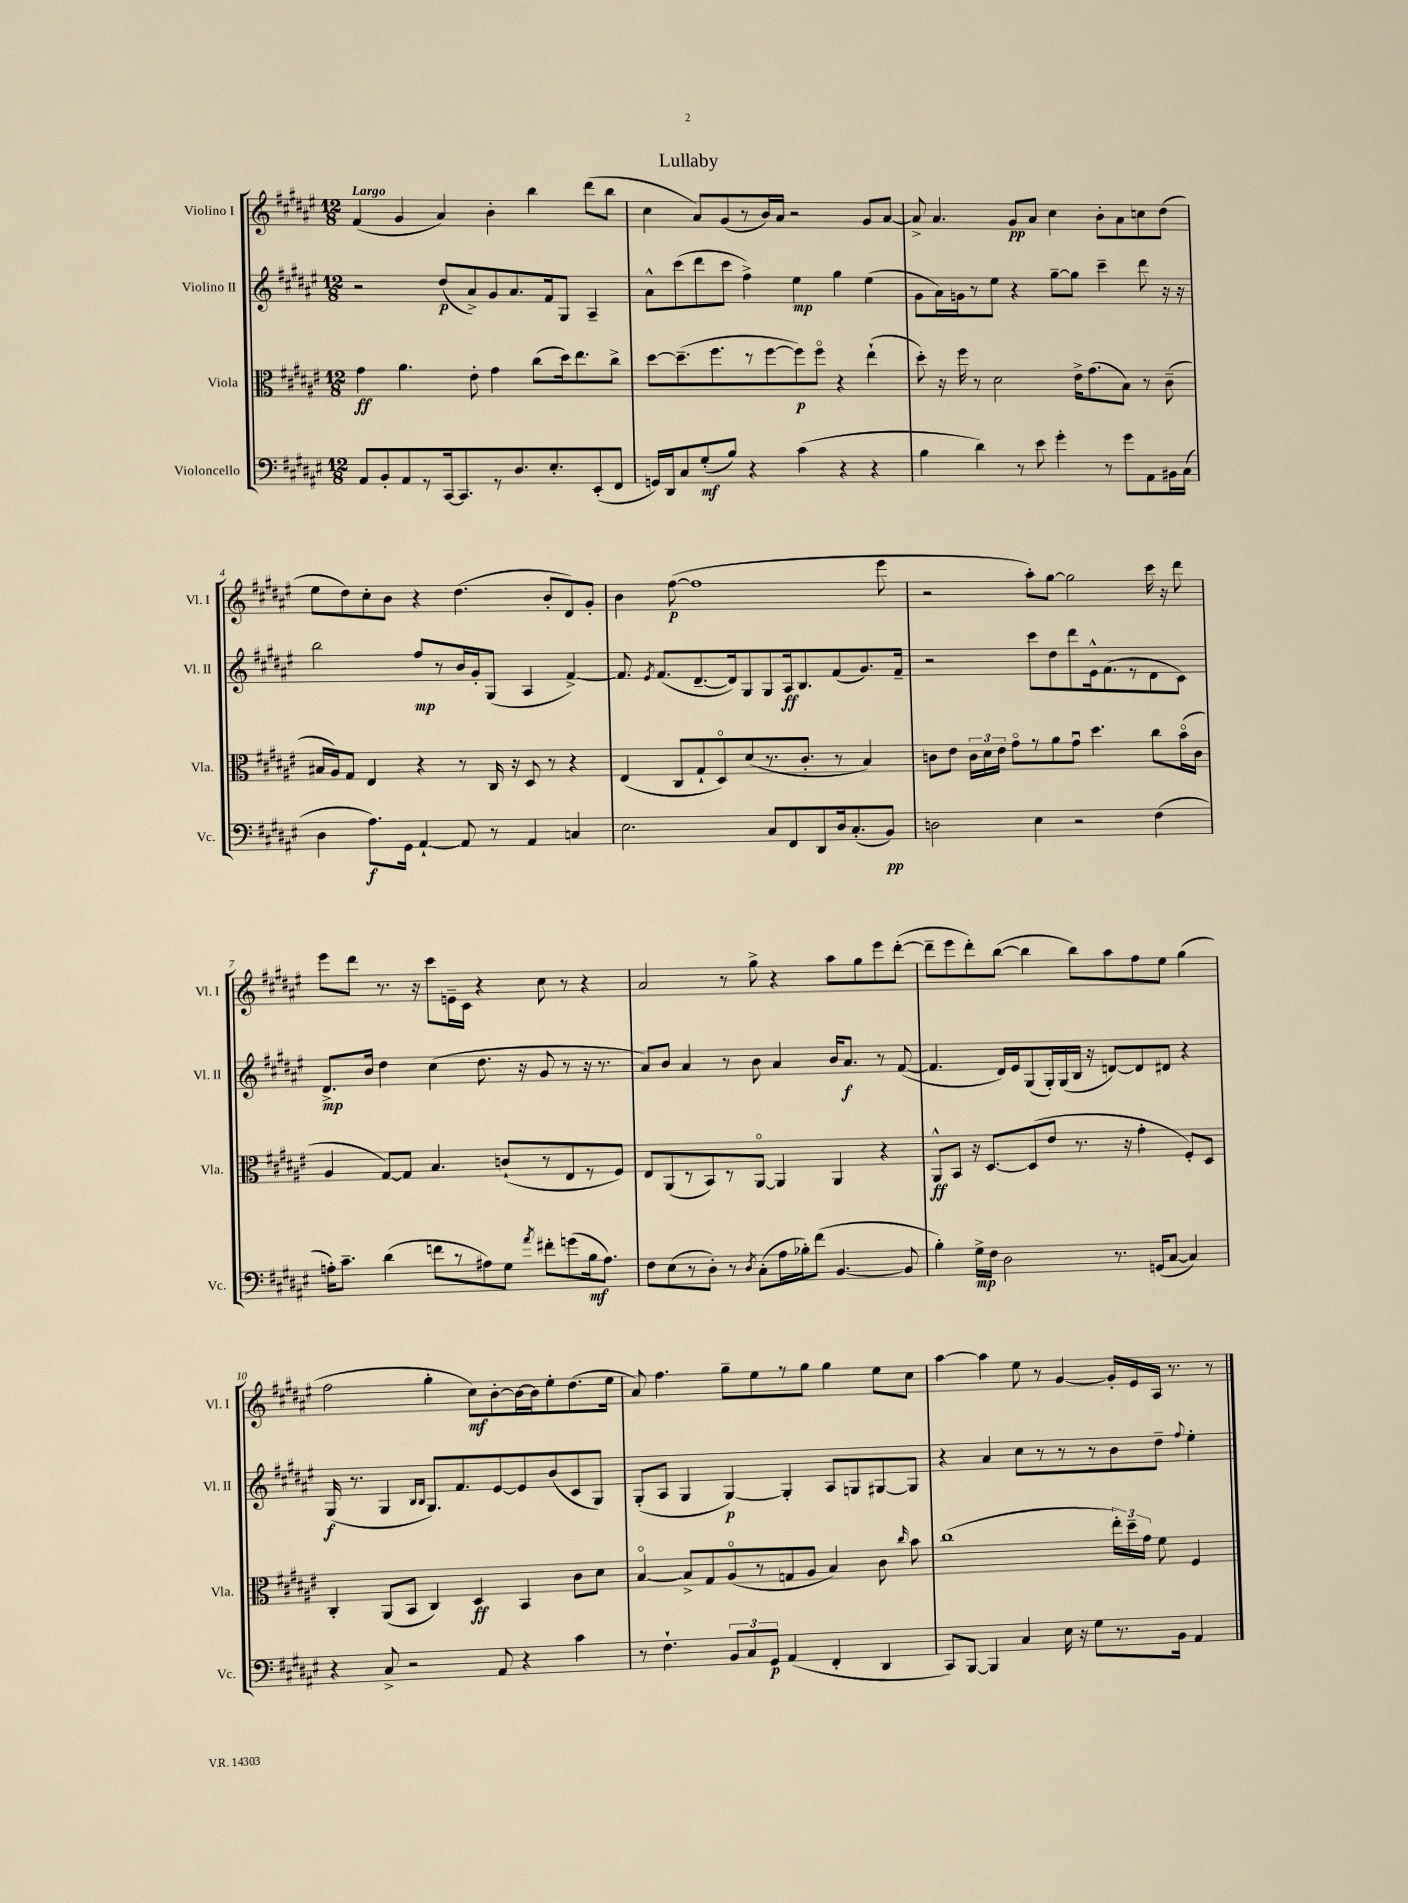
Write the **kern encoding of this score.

**kern	**kern	**kern	**kern
*staff4	*staff3	*staff2	*staff1
*clefF4	*clefC3	*clefG2	*clefG2
*k[f#c#g#d#a#e#]	*k[f#c#g#d#a#e#]	*k[f#c#g#d#a#e#]	*k[f#c#g#d#a#e#]
*M12/8	*M12/8	*M12/8	*M12/8
8AA#/L	4g#\	2r	(4f#/
8BB'/	.	.	.
8AA#/	4.a#\	.	4g#/
8r	.	.	.
[16CC#/k	.	(8dd#/L	4a#/)
8.CC#/]	.	.	.
.	8e#'\	8a#^/)	.
8r	4g#\	8g#/	4b'\
8.D#/	.	8.a#/	.
.	(8cc#\L	.	4bb\
8.E#'/	.	16f#/k	.
.	16dd#\k)	8G#/J	.
.	8.ee#\	.	.
(8EE#'/	.	4A#~/	(8ddd#\L
8FF#/J	8cc#^\J	.	8bb\J
=	=	=	=
16GG/LL)	[8dd#\L	8a#^^\L	4cc#\
16DD#/J	.	.	.
8C#/	(8.dd#~\]	(8ccc#\	.
(8G#'/	.	8ddd#\	8a#/L)
.	8.ff#\	.	.
8B/J)	.	8ccc#\J	(8g#/
4r	8r	4ff#^\)	8r
.	[8ff#\	.	16b/L)
.	.	.	16a#/JJ
(4c#\	8ff#\])	4ee#\	2r
.	8ff#o\J	.	.
4r	4r	4gg#\	.
4r	(4ee#`\	(4ee#\	8g#/L
.	.	.	[8a#/J
=	=	=	=
4B\	8dd#'\)	8g#\L	8a#^/]
.	16r	16a#\L)	4.a#/
.	16ff#\	16g\J	.
4d#\)	8r	8r	.
.	2d#\	8ee#\J	.
8r	.	4r	8g#/L
8e#\	.	.	8a#/J
4g#'\	.	[8gg#~\L	4cc#\
.	16e#^\LK	8gg#\]J	.
.	(8.g#\	.	.
8r	.	4ccc#~\	8b'\L
8g#\L	8B\J)	.	8a#\
8AA#\	8r	8ddd#\	8cc\
16BB#\L	(8c#~\	16r	(8dd#\J
(16C#\JJ	.	16r	.
=	=	=	=
4D#\	16B#/LL	2bb\	8ee#\L
.	16A#/J)	.	.
.	8G#/J	.	8dd#\)
8.A#\L)	4E#/	.	8cc#'\
.	.	.	8b\J
16GG#\Jk	.	.	.
[4AA#`/	4r	8ff#/L	4r
.	.	8r	.
8AA#/]	8r	16b/L	(4.dd#\
.	.	16g#'/J	.
8r	16C#/	(8G#/J	.
.	16r	.	.
4AA#/	8D#/	4A#/	.
.	8r	.	8b'/L
4C/	4r	[4f#^/)	8d#/)
.	.	.	8g#'/J
=	=	=	=
2.E#\	(4E#/	8.f#/]	4b\
.	.	8qe#/	.
.	.	(8.f#/L	.
.	8C#/L	.	([8ff#\
.	8G#`/	[8.d#~/	1ff#]
.	8D#o/)	.	.
.	.	16d#/]k)	.
.	(8d#/	8G#/	.
8C#/L	8.r	8G#/	.
8FF#/	.	16A#/k	.
.	8.c#'/J	8.B/	.
8DD#/	.	.	.
16D#/k	8r	(8f#/	.
(8.C#'/	.	.	.
.	4B/)	8.g#/)	.
8BB/J)	.	.	8eee#\
.	.	16f#~/Jk	.
=	=	=	=
2D\	8c\L	2r	2r
.	8e#\J	.	.
.	24c\LL	.	.
.	24d#\	.	.
.	24e#\JJ	.	.
.	8g#o\L	.	.
4E#\	8r	8ccc#\L	8aa#'\L)
.	8a#\	8dd#\	[8gg#\J
2r	8g#u\J	8ddd#\	2gg#\]
.	4.dd#\	16e#^^\k	.
.	.	(8.f#\	.
.	.	8r	.
(4F#\	8cc#\L	8d#\	16ccc#\
.	.	.	16r
.	(16bo\L	8c#\J)	8ddd#\
.	16c\JJ	.	.
=	=	=	=
16A'\LK)	4A#/	8.d#^/L	8eee#\L
8.c#~\J	.	.	.
.	.	.	8ddd#\J
.	.	16b/Jk	.
(4d#\	[8G#/L)	4dd#\	8.r
.	8G#/]J	.	.
.	.	.	16r
8f\L	4.B/	(4cc#\	8ccc#\L
8r	.	.	16e~\L
.	.	.	16c#\JJ
8A#\)	.	8.dd#\	4r
8G#\J	(8c`/L	.	.
.	.	16r	.
8qa#/	.	.	.
8f#'\L	8r	8g#/	8cc#\
(8g\	8E#/	8r	8r
16B\k	8r	16r	4r
8.A#\J)	.	8.r	.
.	8F#/J)	.	.
=	=	=	=
8F#\L	8E#/L	8a#/L)	2a#/
(8E#\	(8AA#/	8b/J	.
8r	8r	4a#/	.
8D#'\J)	8BB/)	.	.
8r	8r	8r	8r
8qD#/	.	.	.
(8C#'\L	[8AA#o/J	8b\	8gg#^\
16A#\L	4AA#/]	4a#/	4r
16B-'\J)	.	.	.
(8f#\J	.	.	.
[4.BB/	4AA#/	16b/LK	8aa#\L
.	.	8.a#/J	.
.	.	.	8gg#\
.	4r	8r	8eee#\
8BB/]	.	([8f#/	([8ddd#'\J
=	=	=	=
4B'\)	8AA#^^/L	4.f#/]	8ddd#~\]L
.	8BB/J	.	8eee#\
16G#^\LL	16r	.	8ddd#'\)
16F#\JJ	[8.D#/L	.	.
2D#\	.	16d#/LL)	([8bb\J
.	.	16e#/J	.
.	(8D#/]	(8G#/	4bb\]
.	8e#/J	16G#'/L)	.
.	.	(16G#/	.
.	8.r	16B/JJ	8bb\L)
.	.	16r	.
8.r	.	[8d/L)	8aa#\
.	16r	.	.
.	4g#'\	8d/]	8ff#\
(16GG/LK	.	.	.
[8C#/J	.	8d#/J	8ee#\J
4C#/])	8F#'/L)	4r	(4gg#\
.	8D#/J	.	.
=	=	=	=
4r	4C#'/	(16G#/	2ff#\
.	.	8.r	.
8C#^/	(8AA#/L	4G#/	.
2r	8BB/J	.	.
.	.	16qqB/LL	.
.	.	16qqB/JJ	.
.	4C#/)	8.G#/L)	4gg#'\
.	.	8.f#/	.
.	4D#/	.	8cc#\L)
8AA#/	.	[8e#/	[8b'\
4r	4BB/	8e#/]	16b\_L
.	.	.	16b\]J
.	.	(8b/	8ee#'\
4c#\	8c#\L	8c#/	(8.dd#\
.	8d#\J	8G#/J)	.
.	.	.	16ee#\Jk
=	=	=	=
8r	[4Bo/	(8G#'/L	8a#/)
4.F#`\	.	8A#/J	4.ff#\
.	8B^/]L	4G#/	.
.	8G#/	.	.
12BB/L	(8A#o/	[4G#/)	8gg#~\L
12C#/	.	.	.
.	8r	.	8ee#\
12GG#/J	.	.	.
(4AA#/	8G/	4G#'/]	8r
.	8A#/J	.	8gg#\J
4FF#'/	4B/)	8A#/L	4gg#\
.	.	8G/	.
4DD#/	8c#\	[8G#/	8ee#\L
.	16qqcc#/	.	.
.	8b\	8G#/]J	8cc#\J
=	=	=	=
8CC#/L)	(1cc#	4r	[4aa#\
[8BBB/J	.	.	.
4BBB/]	.	4a#/	4aa#\]
4C#/	.	8cc#\L	8ee#\
.	.	8r	8r
16E#\	.	8r	[4g#/
16r	.	.	.
8G#\L	.	8r	.
8.r	24ee#'\LL)	8b\	16g#'/]LL
.	24dd#~\	.	.
.	.	.	16e#/
.	24g#\JJ	.	.
.	8f#\	8dd#~\J	16A#/JJ
16BB\Jk	.	.	8.r
.	.	8qqff#/	.
4AA#/	4F#/	4ee#'\	.
.	.	.	8r
==	==	==	==
*-	*-	*-	*-
